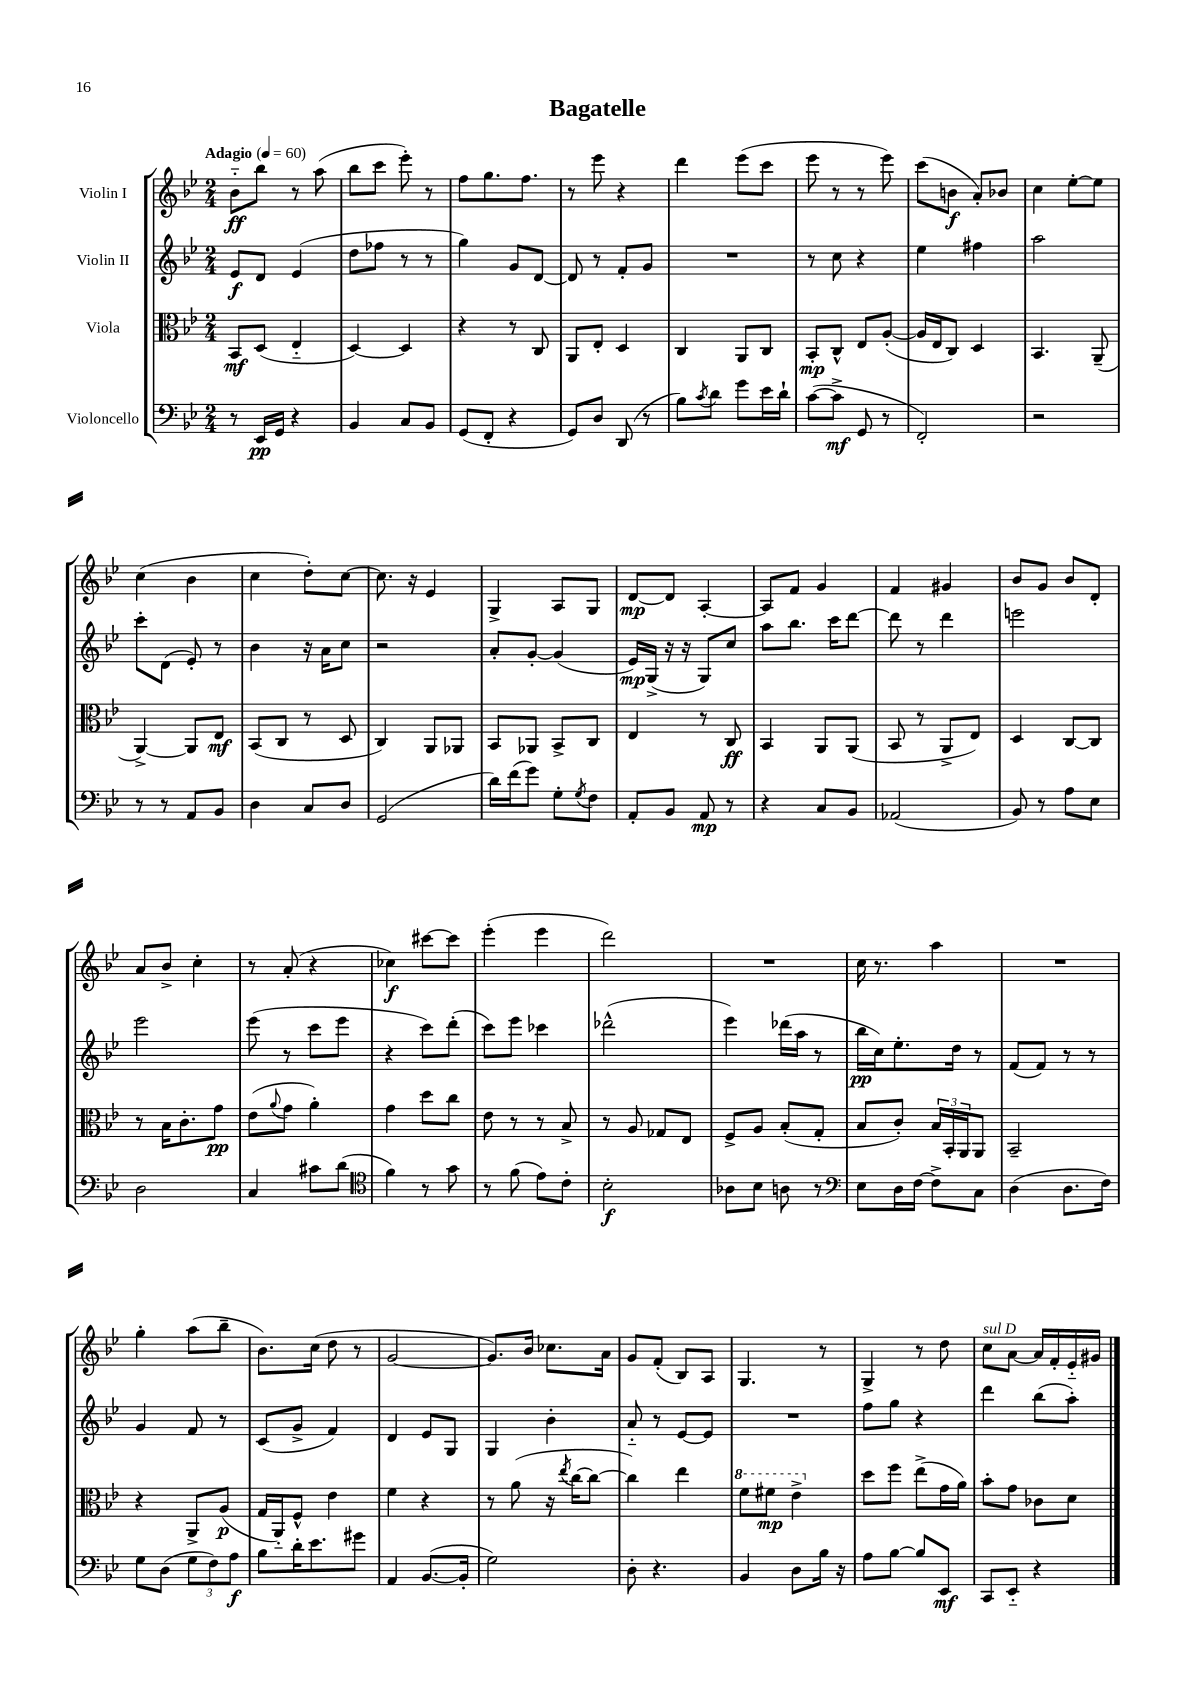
\header { title = "Bagatelle" }
<<
\new StaffGroup <<
\new Staff = "s0" \with { instrumentName = "Violin I" } {
    \clef treble \key bes \major \numericTimeSignature \time 2/4 \tempo "Adagio" 4 = 60
    bes'8-_\ff bes''8 r8 a''8( |
    bes''8 c'''8 ees'''8-.) r8 |
    f''8 g''8. f''8. |
    r8 ees'''8 r4 |
    d'''4 ees'''8( c'''8 |
    ees'''8 r8 r8 ees'''8) |
    c'''8( b'8\f a'8-.) bes'8 |
    c''4 ees''8~-. ees''8 |
    c''4( bes'4 |
    c''4 d''8-.) c''8~ |
    c''8. r16 ees'4 |
    g4-> a8 g8 |
    d'8~\mp d'8 a4~-. |
    a8 f'8 g'4 |
    f'4 gis'4 |
    bes'8 g'8 bes'8 d'8-. |
    a'8 bes'8-> c''4-. |
    r8 a'8-.( r4 |
    ces''4\f) cis'''8~ cis'''8 |
    ees'''4-.( ees'''4 |
    d'''2) |
    R2 |
    c''16 r8. a''4 |
    R2 |
    g''4-. a''8( bes''8-- |
    bes'8.) c''16( d''8 r8 |
    g'2~ |
    g'8.) bes'16 ces''8. a'16 |
    g'8 f'8-.( bes8) a8 |
    g4. r8 |
    g4-> r8 d''8 |
    c''8^\markup { \italic "sul D" } a'8~ a'16 f'16-. ees'16-_ gis'16 \bar "|." |
}
\new Staff = "s1" \with { instrumentName = "Violin II" } {
    \clef treble \key bes \major \numericTimeSignature \time 2/4
    ees'8\f d'8 ees'4( |
    d''8 fes''8 r8 r8 |
    g''4) g'8 d'8~ |
    d'8 r8 f'8-. g'8 |
    R2 |
    r8 c''8 r4 |
    ees''4 fis''4 |
    a''2 |
    c'''8-. d'8( ees'8-.) r8 |
    bes'4 r16 a'16 c''8 |
    r2 |
    a'8-. g'8~-. g'4( |
    ees'16\mp) g16->( r16 r16 g8) c''8 |
    a''8 bes''8. c'''16 d'''8~ |
    d'''8 r8 d'''4 |
    e'''2 |
    ees'''2 |
    ees'''8( r8 c'''8 ees'''8 |
    r4 c'''8) d'''8-.( |
    c'''8) ees'''8 ces'''4 |
    des'''2-^( |
    ees'''4) des'''16( a''16 r8 |
    bes''16\pp c''16) ees''8.-. d''16 r8 |
    f'8( f'8) r8 r8 |
    g'4 f'8 r8 |
    c'8( g'8-> f'4) |
    d'4 ees'8 g8 |
    g4 bes'4-. |
    a'8-_ r8 ees'8~ ees'8 |
    R2 |
    f''8 g''8 r4 |
    d'''4 bes''8( a''8-.) \bar "|." |
}
\new Staff = "s2" \with { instrumentName = "Viola" } {
    \clef alto \key bes \major \numericTimeSignature \time 2/4
    bes,8\mf d8( ees4-_ |
    d4~) d4 |
    r4 r8 c8 |
    a,8 ees8-. d4 |
    c4 a,8 c8 |
    bes,8-.\mp c8-^ ees8 a8~-.( |
    a16 ees16 c8) d4 |
    bes,4. a,8--( |
    a,4~->) a,8 ees8\mf |
    bes,8( c8 r8 d8 |
    c4) a,8 aes,8 |
    bes,8 aes,8 bes,8-> c8 |
    ees4 r8 c8\ff |
    bes,4 a,8 a,8( |
    bes,8 r8 a,8-> ees8) |
    d4 c8~ c8 |
    r8 bes16 c'8.-. g'8\pp |
    ees'8( \appoggiatura { a'8 } g'8 a'4-.) |
    g'4 d''8 c''8 |
    ees'8 r8 r8 bes8-> |
    r8 a8 ges8 ees8 |
    f8-> a8 bes8-.( g8-. |
    bes8 c'8-.) \tuplet 3/2 { bes16 bes,16-. a,16 } a,8 |
    bes,2-- |
    r4 a,8-> a8\p( |
    g16 a,16-_) f8-^ ees'4 |
    f'4 r4 |
    r8 a'8( r16 \acciaccatura { ees''8 } c''16~ c''8~ |
    c''4) ees''4 |
    \ottava #1 f''8 fis''8\mp ees''4-> \ottava #0 |
    d''8 f''8 ees''8->( g'16 a'16) |
    bes'8-. g'8 ces'8 d'8 \bar "|." |
}
\new Staff = "s3" \with { instrumentName = "Violoncello" } {
    \clef bass \key bes \major \numericTimeSignature \time 2/4
    r8 ees,16\pp g,16 r4 |
    bes,4 c8 bes,8 |
    g,8( f,8-. r4 |
    g,8) d8 d,8( r8 |
    bes8) \acciaccatura { c'8 } d'8 g'8 ees'16 d'16-! |
    c'8~( c'8->\mf g,8 r8 |
    f,2-.) |
    r2 |
    r8 r8 a,8 bes,8 |
    d4 c8 d8 |
    g,2( |
    d'16) f'16( g'8) g8-. \acciaccatura { g8 } f8 |
    a,8-. bes,8 a,8\mp r8 |
    r4 c8 bes,8 |
    aes,2( |
    bes,8) r8 a8 ees8 |
    d2 |
    c4 cis'8 d'8( |
    \clef tenor f'4) r8 g'8 |
    r8 f'8( ees'8) c'8-. |
    bes2-.\f |
    aes8 bes8 a8 r8 |
    \clef bass ees8 d16 f16~ f8-> c8 |
    d4( d8. f16) |
    g8 d8( \tuplet 3/2 { g8 f8) a8\f } |
    bes8 d'16-. ees'8. gis'8 |
    a,4 bes,8.~( bes,16-. |
    g2) |
    d8-. r4. |
    bes,4 d8 bes16 r16 |
    a8 bes8~ bes8 ees,8\mf |
    c,8 ees,8-_ r4 \bar "|." |
}
>>
>>
\layout { \context { \Score \remove "Bar_number_engraver" } }
